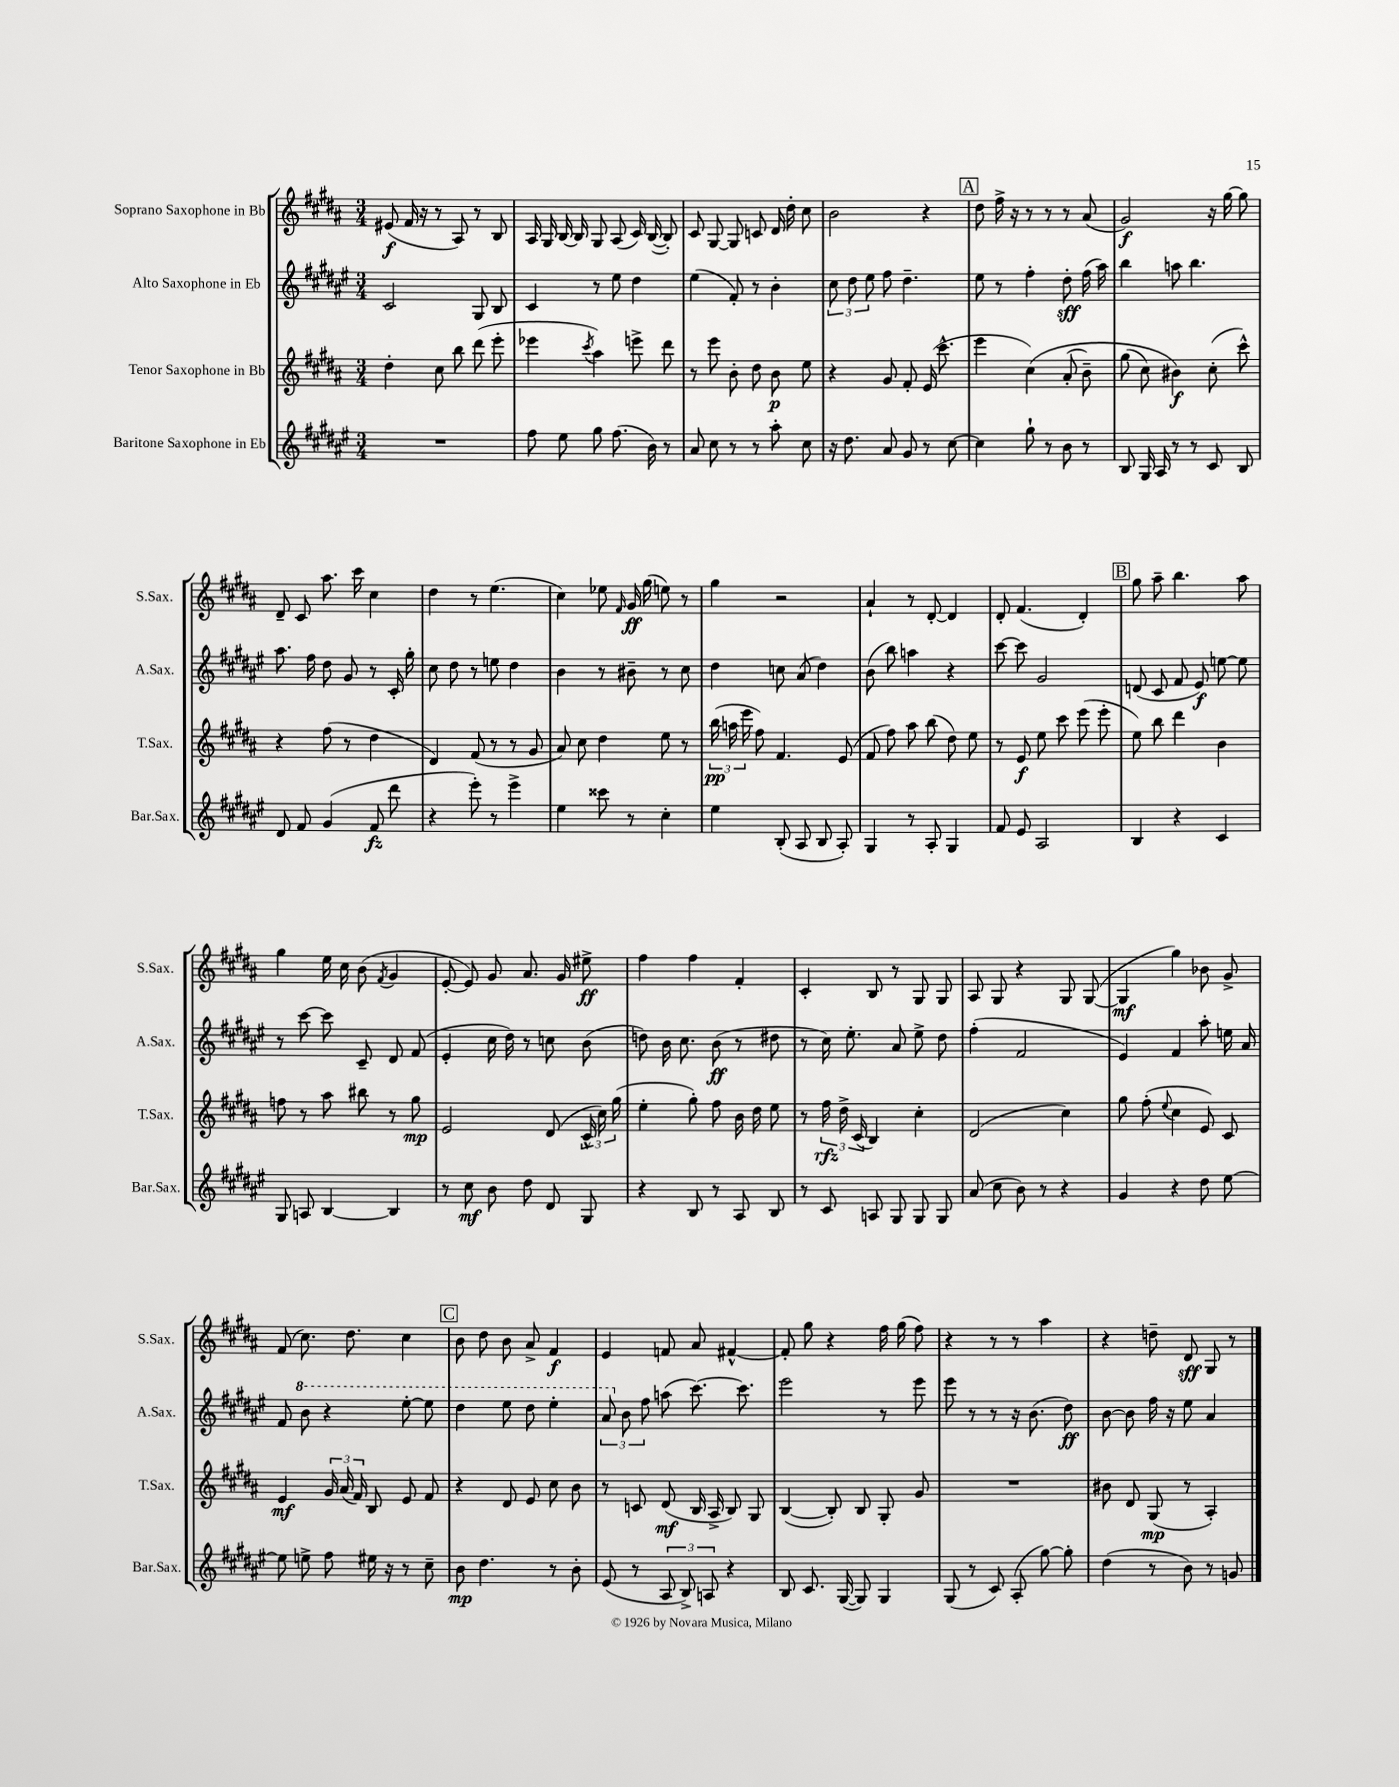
<<
\new StaffGroup <<
\new Staff = "s0" \with { instrumentName = "Soprano Saxophone in Bb" shortInstrumentName = "S.Sax." } {
    \clef treble \key b \major \numericTimeSignature \time 3/4
    \autoBeamOff eis'8\f( fis'16 r16 r8 ais8) r8 b8 |
    ais16 gis16 b16~ b16 gis8 ais8( cis'16) b16~( b8-.) |
    cis'8 gis8~ gis8 c'8 dis'16 dis''16-. cis''8 |
    b'2 r4 |
    \mark \markup { \box "A" } dis''8 fis''16-> r16 r8 r8 r8 ais'8( |
    gis'2\f) r16 gis''16~ gis''8 |
    dis'8-- cis'8 ais''8. cis'''16 cis''4 |
    dis''4 r8 e''4.( |
    cis''4) ees''8 \grace { fis'16 } gis'16\ff gis''16( e''8) r8 |
    gis''4 r2 |
    ais'4-! r8 dis'8~-. dis'4 |
    dis'8-. fis'4.( dis'4-.) |
    \mark \markup { \box "B" } gis''8 ais''8-- b''4. ais''8 |
    gis''4 e''16 cis''16 b'8( \acciaccatura { fis'8 } gis'4 |
    e'8~-. e'8) gis'8 ais'8. gis'16 eis''8->\ff |
    fis''4 fis''4 fis'4-. |
    cis'4-. b8 r8 gis8 gis8 |
    ais8 gis8 r4 gis8 gis8~( |
    gis4\mf gis''4) bes'8 gis'8-> |
    fis'8( cis''8.) dis''8. cis''4 |
    \mark \markup { \box "C" } b'8 dis''8 b'8 ais'8-> fis'4\f |
    e'4 f'8 ais'8 fis'4~-^ |
    fis'8-. gis''8 r4 fis''16 gis''16( fis''8) |
    r4 r8 r8 ais''4 |
    r4 d''8-- dis'8\sff gis8 r8 \bar "|." |
}
\new Staff = "s1" \with { instrumentName = "Alto Saxophone in Eb" shortInstrumentName = "A.Sax." } {
    \clef treble \key fis \major \numericTimeSignature \time 3/4
    \autoBeamOff cis'2 gis8 b8 |
    cis'4 r8 eis''8 dis''4 |
    eis''4( fis'8-.) r8 b'4-. |
    \tuplet 3/2 { cis''8 dis''8 eis''8 } fis''8 dis''4.-- |
    \mark \markup { \box "A" } eis''8 r8 fis''4-. dis''8-.\sff fis''16( ais''16) |
    b''4 a''8 b''4. |
    ais''8. fis''16 dis''8 gis'8 r8 cis'16-. gis''16-. |
    cis''8 dis''8 r8 e''8 dis''4 |
    b'4 r8 bis'8-- r8 cis''8 |
    dis''4 c''8 ais'8( dis''4) |
    b'8( b''8) a''4 r4 |
    cis'''8~ cis'''8 gis'2 |
    \mark \markup { \box "B" } d'8( cis'8 fis'8 eis'8\f) e''8~ e''8 |
    r8 cis'''8~ cis'''8 cis'8-- dis'8 fis'8( |
    eis'4-. cis''16 dis''16) r8 c''8 b'8( |
    d''8) b'16 cis''8. b'8\ff( r8 dis''8 |
    r8 cis''16) eis''8.-. ais'8 eis''8-> dis''8 |
    fis''4-.( fis'2 |
    eis'4) fis'4 ais''8-. e''16 ais'16 |
    fis'8 \ottava #1 b''8 r4 eis'''8~-. eis'''8 |
    \mark \markup { \box "C" } dis'''4 eis'''8 dis'''8 eis'''4-. |
    \tuplet 3/2 { ais''8 \ottava #0 b'8 fis''8 } a''8( cis'''8.~) cis'''8. |
    eis'''2 r8 eis'''8 |
    eis'''8 r8 r8 r16 b'8.( dis''8\ff) |
    b'8~ b'8 fis''16 r16 eis''8 ais'4 \bar "|." |
}
\new Staff = "s2" \with { instrumentName = "Tenor Saxophone in Bb" shortInstrumentName = "T.Sax." } {
    \clef treble \key b \major \numericTimeSignature \time 3/4
    \autoBeamOff dis''4-. cis''8 b''8 dis'''8( e'''8-. |
    ees'''4 \acciaccatura { cis'''8 } ais''4) e'''8-> dis'''8 |
    r8 e'''8 b'8-. dis''8 b'8\p e''8 |
    r4 gis'8 fis'8-. e'16( cis'''8.-^ |
    \mark \markup { \box "A" } e'''4 cis''4)\( ais'8-.( b'8--) |
    gis''8( cis''8) bis'4\f\) cis''8-.( cis'''8-^) |
    r4 fis''8( r8 dis''4 |
    dis'4) fis'8( r8 r8 gis'8 |
    ais'8) cis''8 dis''4 e''8 r8 |
    \tuplet 3/2 { b''16\pp( a''16 e'''16 } fis''8) fis'4. e'8( |
    fis'8 fis''8) ais''8 b''8( dis''8) e''8 |
    r8 e'8\f e''8 cis'''8 e'''8( e'''8-. |
    \mark \markup { \box "B" } e''8) b''8 dis'''4 b'4 |
    f''8 r8 ais''8 bis''8 r8 gis''8\mp |
    e'2 dis'8( \tuplet 3/2 { cis'16-^ cis''16) gis''16( } |
    e''4-. gis''8-.) fis''8 b'16 dis''16 e''8 |
    r8 \tuplet 3/2 { fis''16\rfz dis''16-> cis'16( } b4) cis''4-. |
    dis'2( cis''4) |
    gis''8 fis''8-.( \appoggiatura { e''8 } cis''4 e'8) cis'8 |
    e'4\mf \tuplet 3/2 { gis'16 ais'16( fis'16) } b8 e'8 fis'8 |
    \mark \markup { \box "C" } r4 dis'8 e'8 cis''8 b'8 |
    r8 c'8 dis'8\mf( b16 ais16-> b8) gis8 |
    b4~( b8-.) b8 gis8-. gis'8 |
    R2. |
    bis'8 dis'8 gis8\mp( r8 ais4-.) \bar "|." |
}
\new Staff = "s3" \with { instrumentName = "Baritone Saxophone in Eb" shortInstrumentName = "Bar.Sax." } {
    \clef treble \key fis \major \numericTimeSignature \time 3/4
    \autoBeamOff R2. |
    fis''8 eis''8 gis''8 fis''8.( b'16) r8 |
    ais'8 cis''8 r8 r8 ais''8-. cis''8 |
    r16 dis''8. ais'8 gis'8 r8 cis''8~ |
    \mark \markup { \box "A" } cis''4 gis''8-! r8 b'8 r8 |
    b8 gis16 ais16 r8 r8 cis'8 b8 |
    dis'8 fis'8 gis'4( fis'8\fz dis'''8 |
    r4 eis'''8-.) r8 eis'''4-> |
    eis''4 cisis'''8 r8 cis''4-. |
    eis''4 b8-.( ais8 b8 ais8-.) |
    gis4 r8 ais8-. gis4 |
    fis'8 eis'8 ais2 |
    \mark \markup { \box "B" } b4 r4 cis'4 |
    gis8 a8 b4~ b4 |
    r8 cis''8\mf b'8 dis''8 dis'8 gis8 |
    r4 b8 r8 ais8 b8 |
    r8 cis'8 a8 gis8 gis8 gis8 |
    ais'8( cis''8 b'8) r8 r4 |
    gis'4 r4 dis''8 eis''8~ |
    eis''8 e''8-> fis''8 eis''16 r16 r8 cis''8-- |
    \mark \markup { \box "C" } b'8\mp dis''4. r8 b'8-. |
    eis'8( r8 \tuplet 3/2 { ais8 b8->) a8 } r4 |
    b8 cis'8. gis16~( gis8) gis4 |
    gis8( r8 cis'8) ais8-.( gis''8~) gis''8-. |
    dis''4( r8 b'8) r8 g'8 \bar "|." |
}
>>
>>
\layout { \context { \Score \remove "Bar_number_engraver" } }
